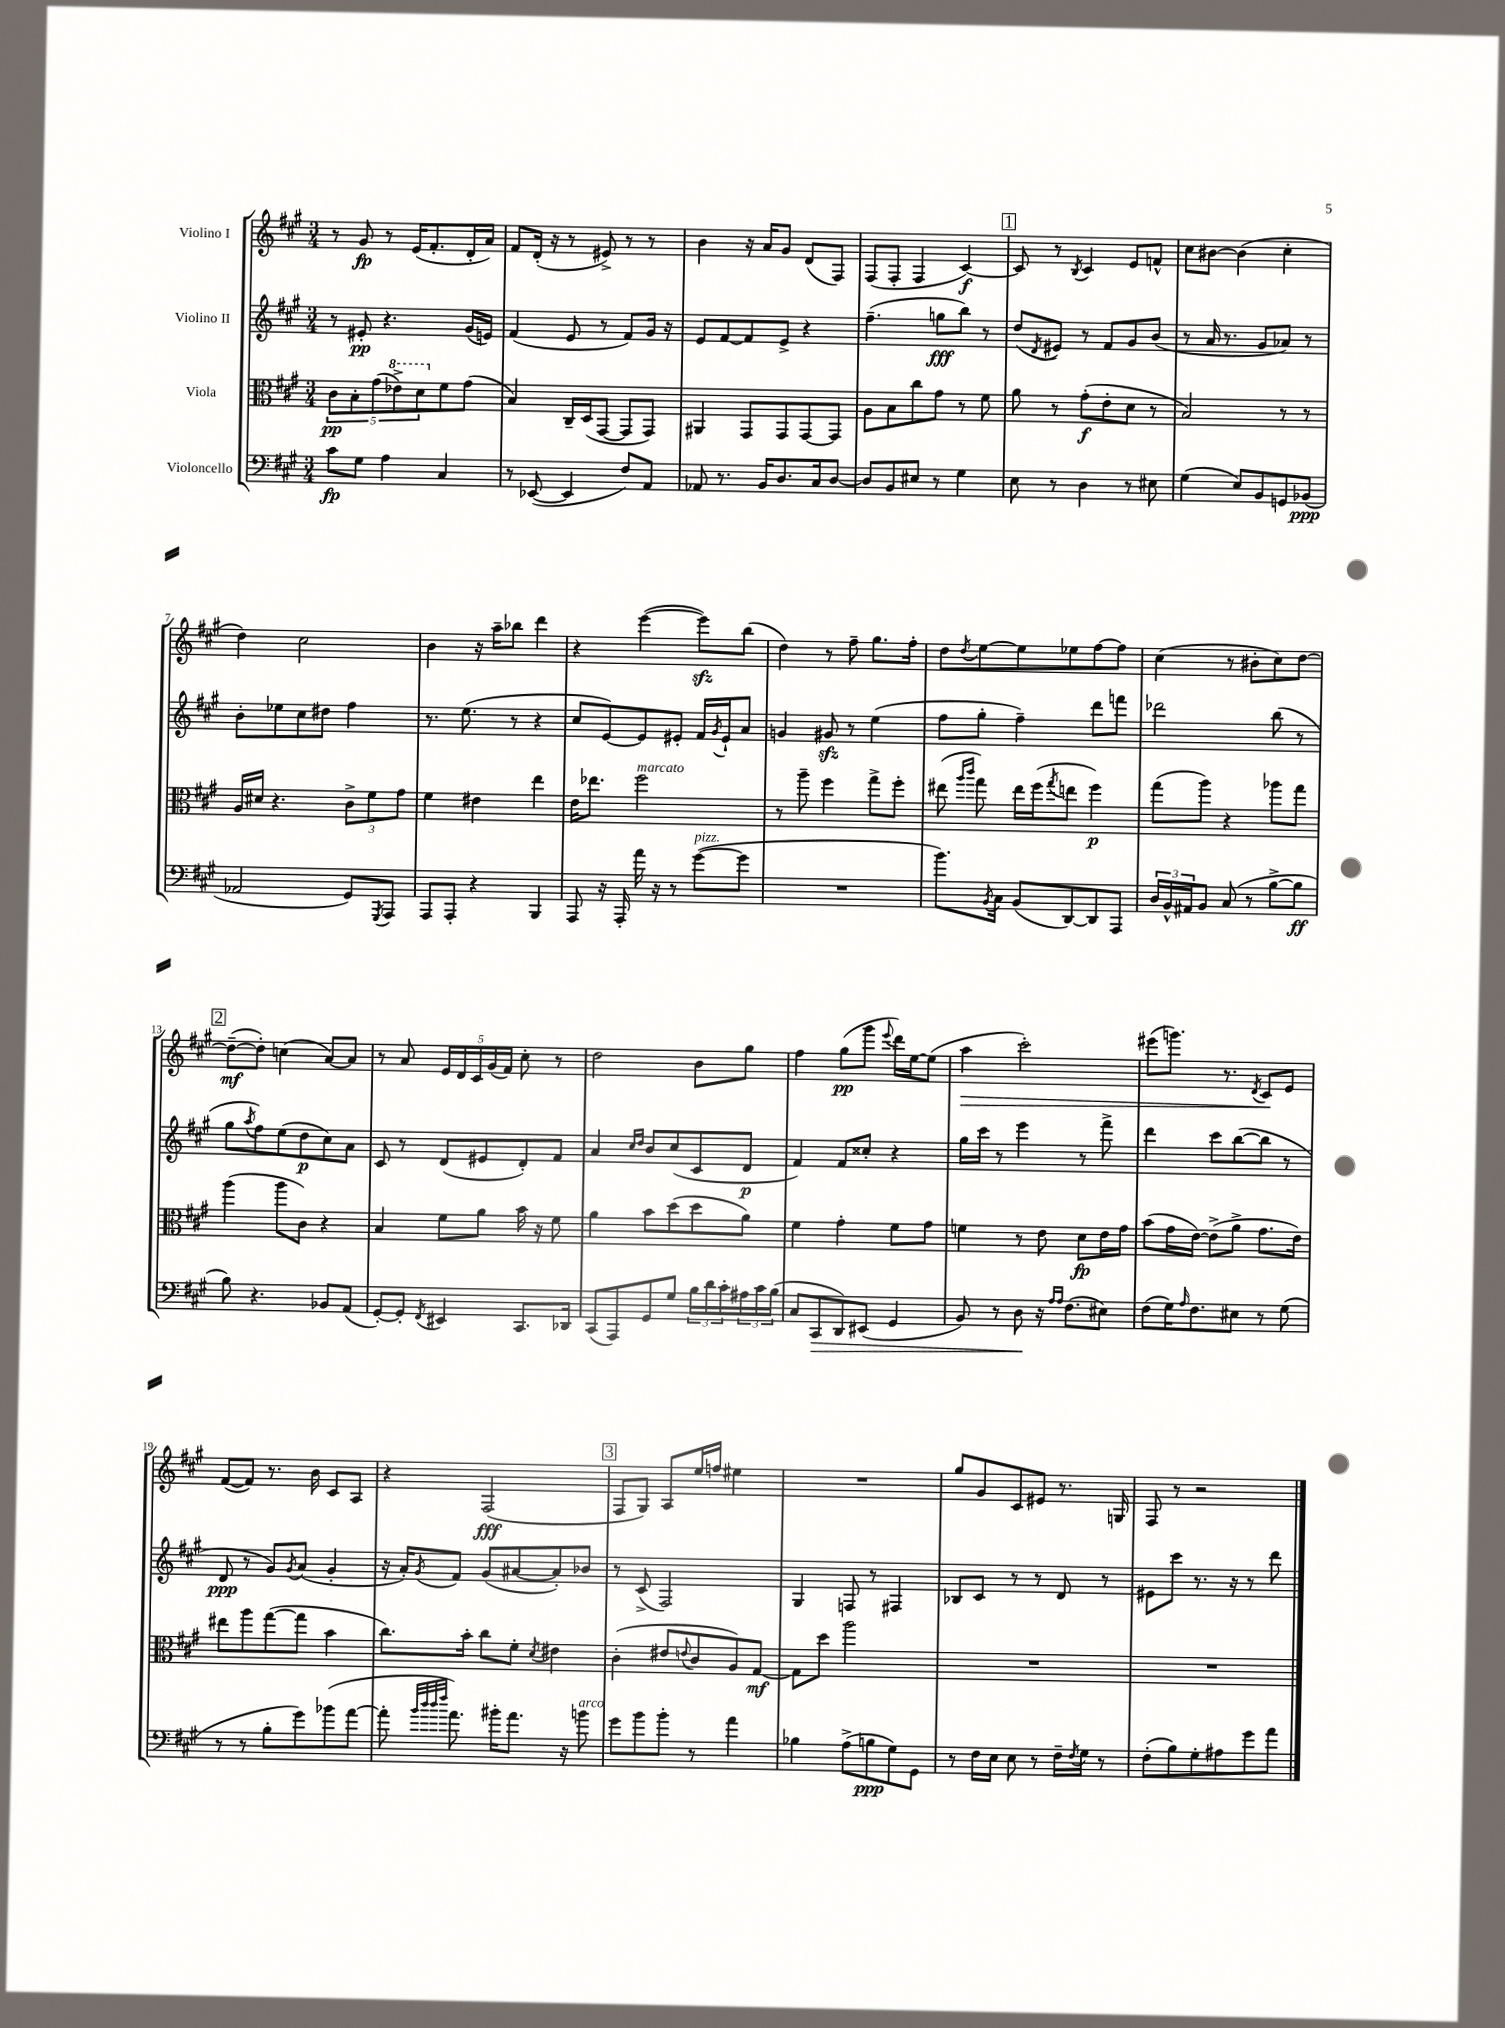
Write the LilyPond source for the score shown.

<<
\new StaffGroup <<
\new Staff = "s0" \with { instrumentName = "Violino I" } {
    \clef treble \key a \major \numericTimeSignature \time 3/4
    r8 gis'8\fp r8 e'16( fis'8.-. d'16-. a'16) |
    fis'8 d'16-.( r16 r8 eis'8->) r8 r8 |
    b'4 r16 a'16 gis'8 d'8( fis8) |
    fis8( fis8-. fis4 cis'4~\f) |
    \mark \markup { \box "1" } cis'8 r8 \acciaccatura { b8 } cis'4 e'8 f'8-^ |
    cis''8 bis'8~ bis'4( cis''4-. |
    d''4) cis''2 |
    b'4 r16 a''16-- bes''8 d'''4 |
    r4 e'''4~( e'''8\sfz) b''8( |
    d''4) r8 fis''8-- gis''8. fis''16-. |
    d''8 \acciaccatura { d''8 } e''8~ e''8 ees''8 fis''8~ fis''8 |
    cis''4( r8 bis'8-. cis''8) d''8~ |
    \mark \markup { \box "2" } d''8~--\mf( d''8-.) c''4( a'8~) a'8 |
    r8 a'8 \tuplet 5/4 { e'16 d'16 cis'16 gis'16( fis'16) } cis''8-. r8 |
    d''2 b'8 gis''8 |
    fis''4 gis''8\pp( gis'''8 \appoggiatura { e'''8 } d'''16) e''16~ e''8( |
    a''4\> cis'''2-.) |
    eis'''8( g'''8.) r8. \acciaccatura { d'8 } cis'8\! e'8 |
    fis'8~( fis'8) r8. b'16 cis'8 a8 |
    r4 fis2\fff( |
    \mark \markup { \box "3" } fis8 gis8) a8 e''16 f''16 eis''4 |
    R2. |
    gis''8 gis'8 cis'8 eis'8 r8. g16 |
    fis8 r8 r2 \bar "|." |
}
\new Staff = "s1" \with { instrumentName = "Violino II" } {
    \clef treble \key a \major \numericTimeSignature \time 3/4
    r8 eis'8-.\pp r4. gis'16( e'16) |
    fis'4( e'8 r8 fis'8) gis'16 r16 |
    e'8 fis'8~ fis'8 e'8-> r4 |
    fis''4.--( g''8\fff b''8) r8 |
    \mark \markup { \box "1" } d''8( \acciaccatura { d'8 } eis'8) r8 fis'8 gis'8 b'8( |
    r8 a'16 r8. gis'8 aes'8) r8 |
    b'8-. ees''8 cis''8 dis''8 fis''4 |
    r8. e''8.( r8 r4 |
    cis''8 e'8~) e'8 eis'8-. fis'16 \acciaccatura { gis'8 } eis'16-! a'8 |
    g'4 gis'8\sfz r8 e''4( |
    fis''8 gis''8-. fis''4--) d'''8 f'''8 |
    des'''2 b''8( r8 |
    \mark \markup { \box "2" } gis''8 \acciaccatura { a''8 } fis''8) e''8( d''8\p cis''8) a'8 |
    cis'8 r8 d'8( eis'8 d'8-.) fis'8 |
    a'4 \grace { cis''16 d''16 } b'8 cis''8( cis'8 d'8\p |
    fis'4) fis'8 cisis''8-. r4 |
    gis''16 cis'''16 r8 e'''4 r8 fis'''8-> |
    d'''4 cis'''8 b''8~( b''8 r8 |
    d'8\ppp r8 gis'8) \acciaccatura { gis'8 } a'8( gis'4-. |
    r16 a'16-.) \acciaccatura { gis'8 } fis'8 gis'8( ais'8~ ais'8-.) bes'8 |
    \mark \markup { \box "3" } r8 cis'8->( fis2) |
    gis4 f8 r8 fis4 |
    bes8 cis'8 r8 r8 d'8 r8 |
    eis'8 cis'''8 r8. r16 r8 d'''8 \bar "|." |
}
\new Staff = "s2" \with { instrumentName = "Viola" } {
    \clef alto \key a \major \numericTimeSignature \time 3/4
    \tuplet 5/4 { cis'8\pp b8-. gis'8( \ottava #1 ees''8->) d''8 \ottava #0 } fis'8 gis'8( |
    b4) cis16-- d16( gis,8~ gis,8 gis,8) |
    ais,4 gis,8 gis,8 gis,8~ gis,8 |
    a8 b8 cis''8 gis'8 r8 fis'8 |
    \mark \markup { \box "1" } a'8 r8 gis'8-.\f( e'8-. d'8 r8 |
    b2) r8 r8 |
    a16 dis'16 r4. \tuplet 3/2 { cis'8-> fis'8 gis'8 } |
    fis'4 eis'4 e''4 |
    e'16 ees''8. fis''2^\markup { \italic "marcato" } |
    r8 a''8-- fis''4 gis''8-> fis''8-. |
    eis''8( \grace { a''16 cis'''16 } gis''8) eis''16 fis''16( \acciaccatura { gis''8 } e''8 fis''4\p) |
    gis''8( a''8) r4 aes''8 gis''8 |
    \mark \markup { \box "2" } a''4( a''8 cis'8) r4 |
    b4 fis'8 a'8 b'16 r16 fis'8 |
    a'4 b'8 d''8( d''8 a'8) |
    fis'4 gis'4-. fis'8 gis'8 |
    f'4 r8 e'8 d'8\fp e'16 gis'16 |
    b'8( gis'16 e'16~) e'8->( a'8-> gis'8. e'16) |
    eis''8 a''8 gis''8~( gis''8 b'4 |
    cis''8.) b'16-. cis''8 fis'8-. \acciaccatura { d'8 } eis'4 |
    \mark \markup { \box "3" } cis'4-.( eis'8 \appoggiatura { e'8 } cis'8 a8) gis8~\mf |
    gis8 d''8 a''2 |
    R2. |
    R2. \bar "|." |
}
\new Staff = "s3" \with { instrumentName = "Violoncello" } {
    \clef bass \key a \major \numericTimeSignature \time 3/4
    cis'8\fp gis8 a4 cis4 |
    r8 ees,8~( ees,4 fis8) a,8 |
    aes,8 r8. b,16 d8. cis16 d8~ |
    d8 b,8 eis8 r8 gis4 |
    \mark \markup { \box "1" } e8 r8 d4 r8 eis8 |
    gis4( e8) b,8 g,8 bes,8\ppp( |
    aes,2 gis,8) \acciaccatura { gis,,8 } a,,8 |
    a,,8 a,,8-. r4 b,,4 |
    a,,8 r16 a,,16-. a'16 r16 r8 gis'8~^\markup { \italic "pizz." }( gis'8 |
    R2. |
    b'8.) \acciaccatura { b,8 } cis16 b,8( d,8~) d,8 a,,8 |
    \tuplet 3/2 { d16 b,16-^ ais,16 } b,8 cis8( r8 b8~-> b8\ff |
    \mark \markup { \box "2" } b8) r4. bes,8 a,8( |
    gis,8~-.) gis,8-. \acciaccatura { fis,8 } eis,4 cis,8. des,16 |
    cis,8( a,,8) gis,8 gis8 \tuplet 3/2 { b16 d'16 cis'16-. } \tuplet 3/2 { ais16 cis'16 b16( } |
    cis8 cis,8\> d,8) eis,8( gis,4 |
    b,8) r8 d8\! r16 \grace { a16 a16 } fis8.( eis8) |
    fis8( gis16) \grace { a16 } fis8. eis8 r8 gis8( |
    r8 r8 b8-. gis'8) bes'8( a'8~ |
    a'8-. \grace { b'32 d''32 d''32 fis''32 } a'8.) bis'16-. a'8. r16 b'8^\markup { \italic "arco" } |
    \mark \markup { \box "3" } gis'8 b'8 b'8-. r8 a'4 |
    bes4 a8->( b8\ppp gis8) gis,8 |
    r8 fis16 e16 e8 r8 fis16-- \acciaccatura { fis8 } gis16 r8 |
    fis8-.( b8) gis8-. ais8 gis'8 a'8 \bar "|." |
}
>>
>>
